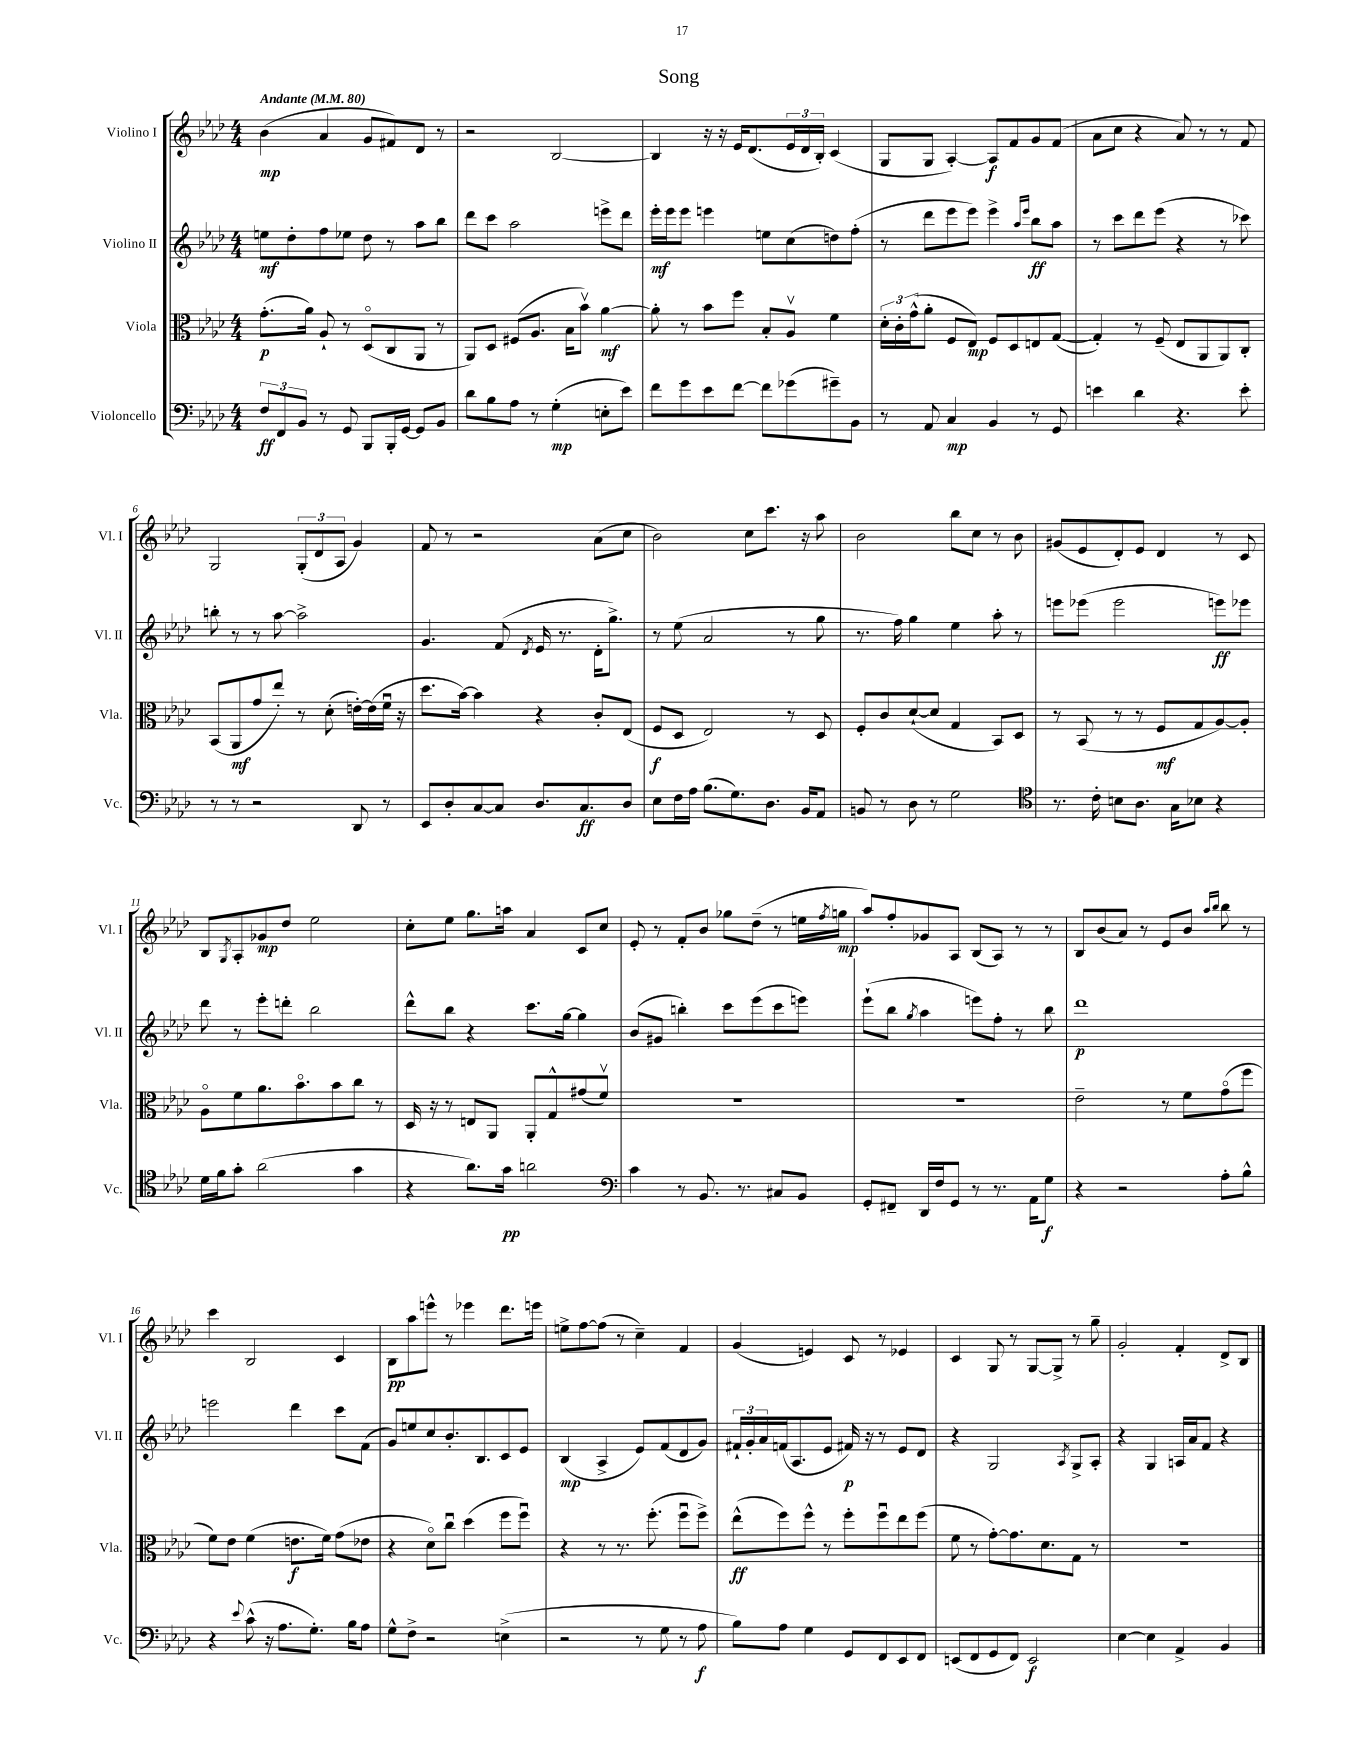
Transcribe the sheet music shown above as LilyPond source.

\header { title = "Song" }
<<
\new StaffGroup <<
\new Staff = "s0" \with { instrumentName = "Violino I" shortInstrumentName = "Vl. I" } {
    \clef treble \key aes \major \numericTimeSignature \time 4/4 \tempo "Andante" 4 = 80
    bes'4\mp( aes'4 g'8 fis'8) des'8 r8 |
    r2 bes2~ |
    bes4 r16 r16 ees'16 des'8.( \tuplet 3/2 { ees'16 des'16 bes16-.) } c'4( |
    g8 g8 aes4~-.) aes8\f f'8 g'8 f'8( |
    aes'8 c''8 r4 aes'8) r8 r8 f'8 |
    g2 \tuplet 3/2 { g8-.( des'8 aes8 } g'4) |
    f'8 r8 r2 aes'8( c''8 |
    bes'2) c''8 c'''8. r16 aes''8 |
    bes'2 bes''8 c''8 r8 bes'8 |
    gis'8( ees'8 des'8-.) ees'8 des'4 r8 c'8 |
    bes8 \acciaccatura { g8 } aes8-. ges'8\mp des''8 ees''2 |
    c''8-. ees''8 g''8. a''16 aes'4 c'8 c''8 |
    ees'8-. r8 f'8-. bes'8 ges''8 des''8--( r8 e''16 \acciaccatura { f''8 } g''16\mp |
    aes''8) f''8-. ges'8 aes8 bes8( aes8) r8 r8 |
    bes8 bes'8( aes'8) r8 ees'8 bes'8 \grace { aes''16 bes''16 } bes''8 r8 |
    c'''4 bes2 c'4 |
    bes8\pp aes''8 e'''8-^ r8 ees'''4 des'''8. e'''16 |
    e''8-> f''8~ f''8( r8 c''4--) f'4 |
    g'4( e'4) c'8 r8 ees'4 |
    c'4 g8 r8 g8~ g8-> r8 g''8-- |
    g'2-. f'4-. des'8-> bes8 \bar "|." |
}
\new Staff = "s1" \with { instrumentName = "Violino II" shortInstrumentName = "Vl. II" } {
    \clef treble \key aes \major \numericTimeSignature \time 4/4
    e''8\mf des''8-. f''8 ees''8 des''8 r8 aes''8 bes''8 |
    des'''8 c'''8 aes''2 e'''8-> des'''8 |
    ees'''16-.\mf ees'''16 ees'''8 e'''4 e''8 c''8( d''8) f''8-.( |
    r8 des'''8 ees'''8 ees'''8) ees'''4-> \grace { aes''16 ees'''16 } bes''8\ff aes''8 |
    r8 c'''8 des'''8 ees'''8( r4 r8 ces'''8) |
    b''8-. r8 r8 aes''8~ aes''2-> |
    g'4. f'8( \acciaccatura { des'8 } ees'16 r8. des'16-. g''8.->) |
    r8 ees''8( aes'2 r8 g''8 |
    r8. f''16) g''4 ees''4 aes''8-. r8 |
    e'''8 ees'''8( ees'''2 e'''8\ff) ees'''8 |
    des'''8 r8 ees'''8-. d'''8-. bes''2 |
    des'''8-^ bes''8 r4 c'''8. g''16~ g''4 |
    bes'8( gis'8 b''4-.) c'''8 ees'''8( c'''8 e'''8) |
    ees'''8-!( bes''8 \acciaccatura { g''8 } aes''4 e'''8) f''8-. r8 bes''8 |
    des'''1\p |
    e'''2 des'''4 c'''8 f'8( |
    g'8) e''8 c''8 bes'8.-. bes8. c'8 ees'8 |
    bes4\mp( aes4-> ees'8) f'8( des'8 g'8) |
    \tuplet 3/2 { fis'16-! g'16-. aes'16 } f'16( aes8. ees'8 fis'16\p) r16 r8 ees'8 des'8 |
    r4 g2 \acciaccatura { aes8 } g8-> aes8-. |
    r4 g4 a16 aes'16 f'8 r4 \bar "|." |
}
\new Staff = "s2" \with { instrumentName = "Viola" shortInstrumentName = "Vla." } {
    \clef alto \key aes \major \numericTimeSignature \time 4/4
    g'8.-.\p( aes'16) aes8-! r8 des8\flageolet( c8 aes,8 r8 |
    aes,8) des8 fis8( aes8. bes16 bes'8\upbow) aes'4~\mf |
    aes'8-. r8 bes'8 f''8 bes8-. aes8\upbow f'4 |
    \tuplet 3/2 { des'16-. c'16-. g'16-^( } aes'8-. f8 ees8\mp) f8 des8 e8 g8~( |
    g4-.) r8 f8--( ees8 aes,8 aes,8) c8-. |
    bes,8( aes,8\mf g'8 ees''8-.) r8 des'8-.( e'16~-.) e'16( f'16\downbow r16 |
    des''8. bes'16~) bes'4 r4 c'8-. ees8( |
    f8\f des8 ees2) r8 des8 |
    f8-. c'8 des'8~-!( des'8 g4 bes,8) des8 |
    r8 bes,8( r8 r8 f8\mf g8 aes8~) aes8-. |
    aes8\flageolet f'8 aes'8. bes'8.\flageolet bes'8 c''8 r8 |
    des16 r16 r8 e8 aes,8 aes,8-. g8-^ gis'8( f'8\upbow) |
    R1 |
    R1 |
    ees'2-- r8 f'8 g'8\flageolet( f''8 |
    f'8) ees'8 f'4( e'8.\f f'16) g'8( ees'8 |
    r4 des'8\flageolet) c''8\downbow des''4( f''8 f''8\downbow) |
    r4 r8 r8. f''8.-.( f''8\downbow f''8->) |
    ees''8-^\ff( f''8) f''8-^ r8 f''8-. f''8\downbow ees''8 f''8( |
    f'8 r8 g'8~-.) g'8. des'8. g8 r8 |
    R1 \bar "|." |
}
\new Staff = "s3" \with { instrumentName = "Violoncello" shortInstrumentName = "Vc." } {
    \clef bass \key aes \major \numericTimeSignature \time 4/4
    \tuplet 3/2 { f8\ff f,8 bes,8 } r8 g,8 bes,,8 bes,,16-. g,16~ g,8 bes,8 |
    des'8 bes8 aes8 r8 g4-.\mp( e8-. ees'8) |
    f'8 g'8 ees'8 f'8~ f'8 ges'8( gis'8--) bes,8 |
    r8 aes,8 c4\mp bes,4 r8 g,8 |
    e'4 des'4 r4. e'8-. |
    r8 r8 r2 des,8 r8 |
    ees,8 des8-. c8~ c8 des8. c8.\ff des8 |
    ees8 f16 aes16 bes8.( g8.) des8. bes,16 aes,8 |
    b,8 r8 des8 r8 g2 |
    \clef tenor r8. c'16-. b8 aes8. g16 bes8 r4 |
    des'16 f'16 g'8-. aes'2( g'4 |
    r4 aes'8.) g'16\pp a'2 |
    \clef bass c'4 r8 bes,8. r8. cis8 bes,8 |
    g,8-. fis,8-- des,16 f16 g,8 r8 r8. aes,16 g8\f |
    r4 r2 aes8-. bes8-^ |
    r4 \appoggiatura { ees'8 } c'8-^( r16 aes8. g8.-.) bes16 aes8 |
    g8-^ f8-> r2 e4->( |
    r2 r8 g8 r8 aes8\f |
    bes8) aes8 g4 g,8 f,8 ees,8 f,8 |
    e,8( f,8 g,8 f,8) e,2\f |
    ees4~ ees4 aes,4-> bes,4 \bar "|." |
}
>>
>>
